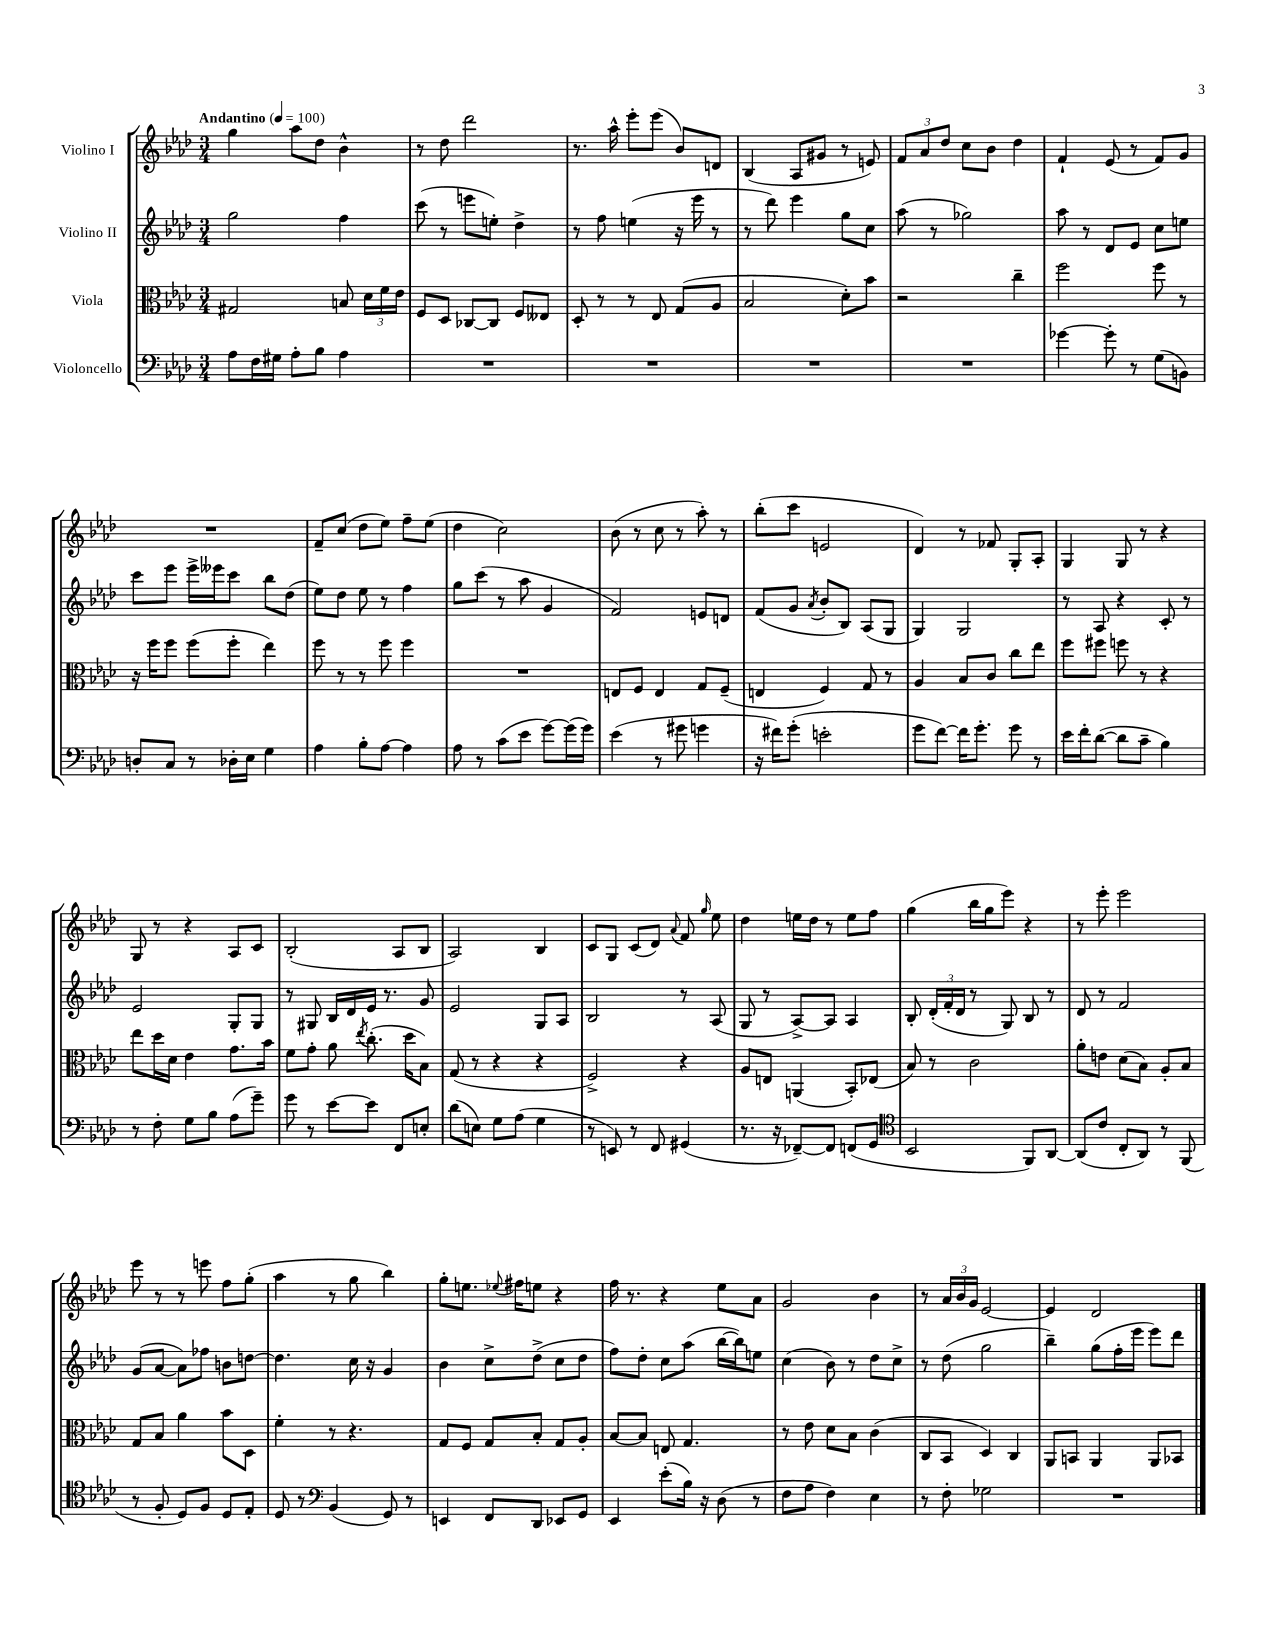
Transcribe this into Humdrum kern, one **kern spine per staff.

**kern	**kern	**kern	**kern
*staff4	*staff3	*staff2	*staff1
*clefF4	*clefC3	*clefG2	*clefG2
*k[b-e-a-d-]	*k[b-e-a-d-]	*k[b-e-a-d-]	*k[b-e-a-d-]
*M3/4	*M3/4	*M3/4	*M3/4
*MM100	*MM100	*MM100	*MM100
8A-	2G#	2gg	4gg
16F	.	.	.
16G#	.	.	.
8A-'	.	.	8aa-
8B-	.	.	8dd-
4A-	8B	4ff	4b-^^
.	24d-	.	.
.	24f	.	.
.	24e-	.	.
=	=	=	=
2.r	8F	(8ccc	8r
.	8D-	8r	8dd-
.	[8C-	8eee	2ddd-
.	8C-]	8ee')	.
.	8F	4dd-^	.
.	8E--	.	.
=	=	=	=
2.r	8D-'	8r	8.r
.	8r	8ff	.
.	.	.	16aa-^^
.	8r	(4ee	8eee-'
.	8E-	.	(8eee-
.	(8G	16r	8b-)
.	.	16eee-	.
.	8A-	8r	8d
=	=	=	=
2.r	2B-	8r	(4B-
.	.	8ddd-)	.
.	.	4eee-	8A-
.	.	.	8g#
.	8d-')	8gg	8r
.	8b-	8cc	8e)
=	=	=	=
2.r	2r	(8aa-	12f
.	.	.	12a-
.	.	8r	.
.	.	.	12dd-
.	.	2gg-)	8cc
.	.	.	8b-
.	4cc~	.	4dd-
=	=	=	=
[4g-	2ff	8aa-	4f`
.	.	8r	.
8g-']	.	8d-	(8e-
8r	.	8e-	8r
(8G	8ff	8cc	8f)
8BB)	8r	8ee	8g
=	=	=	=
8D'	16r	8ccc	2.r
.	16ff	.	.
8C	8ff	8eee-	.
8r	(8ff	16eee-^	.
.	.	16eee--	.
16D-'	8ff'	8ccc	.
16E-	.	.	.
4G	4ee-)	8bb-	.
.	.	(8dd-	.
=	=	=	=
4A-	8ff	8ee-)	8f~
.	8r	8dd-	(8cc
8B-'	8r	8ee-	8dd-
[8A-	8ff	8r	8ee-)
4A-]	4ff	4ff	8ff~
.	.	.	(8ee-
=	=	=	=
8A-	2.r	8gg	4dd-
8r	.	(8ccc	.
(8c	.	8r	2cc)
8e-	.	8aa-	.
[8g)	.	4g	.
(16g]	.	.	.
16g)	.	.	.
=	=	=	=
(4e-	8E	2f)	(8b-
.	8F	.	8r
8r	4E	.	8cc
8g#	.	.	8r
4g	8G	8e	8aa-')
.	(8F~	8d	8r
=	=	=	=
16r	4E	(8f	(8bb-'
16f#)	.	.	.
(8g'	.	8g	8ccc
.	.	8qa-	.
2e'	4F)	8b-'	2e
.	.	8B-)	.
.	8G	(8A-	.
.	8r	8G	.
=	=	=	=
8g	4A-	4G)	4d-)
[8f)	.	.	.
16f]	8B-	2G	8r
8.g'	.	.	.
.	8c	.	8f-
8g	8cc	.	8G'
8r	8ee-	.	8A-'
=	=	=	=
16e-	8ff	8r	4G
16f'	.	.	.
([8d-	8ff#	8A-	.
8d-]	8ff	4r	8G
8c~	8r	.	8r
4B-)	4r	8c'	4r
.	.	8r	.
=	=	=	=
8r	8ee-	2e-	8G
8F'	16dd-	.	8r
.	16d-	.	.
8G	4e-	.	4r
8B-	.	.	.
(8A-	8.g	8G'	8A-
8g~)	.	8G	8c
.	16b-	.	.
=	=	=	=
8g	8f	8r	(2B-'
8r	8g'	8G#	.
[8e-	8a-	16B-	.
.	.	16d-	.
.	8qee-	.	.
8e-]	(8.cc'	16e-	.
.	.	8.r	.
8FF	.	.	8A-
.	16dd-	.	.
8E'	8B-)	8g	8B-
=	=	=	=
(8d-	(8G	2e-	2A-)
8E)	8r	.	.
8G	4r	.	.
(8A-	.	.	.
4G	4r	8G	4B-
.	.	8A-	.
=	=	=	=
8r	2F^)	2B-	8c
8EE)	.	.	8G
8r	.	.	(8c
8FF	.	.	8d-)
.	.	.	8qqa-
(4GG#	4r	8r	8f
.	.	.	16qqgg
.	.	(8A-	8ee-
=	=	=	=
8.r	8A-	8G	4dd-
.	8E	8r	.
16r	.	.	.
[8FF-~)	(4AA	[8A-^)	16ee
.	.	.	16dd-
8FF-]	.	8A-]	8r
(8FF	8BB-')	4A-	8ee
8GG	(8E-	.	8ff
=	=	=	=
*clefC4	*	*	*
2BB-	8B-)	8B-'	(4gg
.	8r	(24d-'	.
.	.	24f'	.
.	.	24d-	.
.	2c	8r	16bb-
.	.	.	16gg
.	.	8G)	8eee-)
8FF)	.	8B-	4r
[8AA-	.	8r	.
=	=	=	=
(8AA-]	8a-'	8d-	8r
8c	8e	8r	8eee-'
8C'	(8d-	2f	2eee-
8AA-)	8B-)	.	.
8r	8A-'	.	.
(8FF	8B-	.	.
=	=	=	=
8r	8G	(8g	8eee-
8F'	8B-	[8a-	8r
8D-)	4a-	8a-])	8r
8F	.	8ff-	8eee
8D-	8b-	8b	8ff
8E-'	8D-	[8dd	(8gg'
=	=	=	=
8D-	4f'	4.dd]	4aa-
8r	.	.	.
*clefF4	*	*	*
(4BB-	8r	.	8r
.	4.r	16cc	8gg
.	.	16r	.
8GG)	.	4g	4bb-)
8r	.	.	.
=	=	=	=
4EE	8G	4b-	8gg'
.	8F	.	8.ee
8FF	8G	8cc^	.
.	.	.	8qqee-
.	.	.	16ff#
8DD-	8B-'	(8dd-^	8ee
8EE-	8G	8cc	4r
8GG	8A-'	8dd-	.
=	=	=	=
4EE-	[8B-	8ff)	16ff
.	.	.	8.r
.	8B-]	8dd-'	.
(8e-'	8E	8cc	4r
16B-)	4.G	(8aa-	.
16r	.	.	.
(8D-	.	[16bb-	8ee-
.	.	16bb-])	.
8r	.	8ee	8a-
=	=	=	=
8F	8r	(4cc	2g
8A-	8e-	.	.
4F)	8d-	8b-)	.
.	8B-	8r	.
4E-	(4c	8dd-	4b-
.	.	8cc^	.
=	=	=	=
8r	8C	8r	8r
8F'	8BB-	(8dd-	24a-
.	.	.	24b-
.	.	.	24g
2G-	4D-)	2gg	[2e-
.	4C	.	.
=	=	=	=
2.r	8AA-	4bb-~)	4e-]
.	8BB	.	.
.	4AA-	(8gg	2d-
.	.	16ff'	.
.	.	16eee-	.
.	8AA-	8eee-)	.
.	8BB-	8ddd-	.
==	==	==	==
*-	*-	*-	*-
